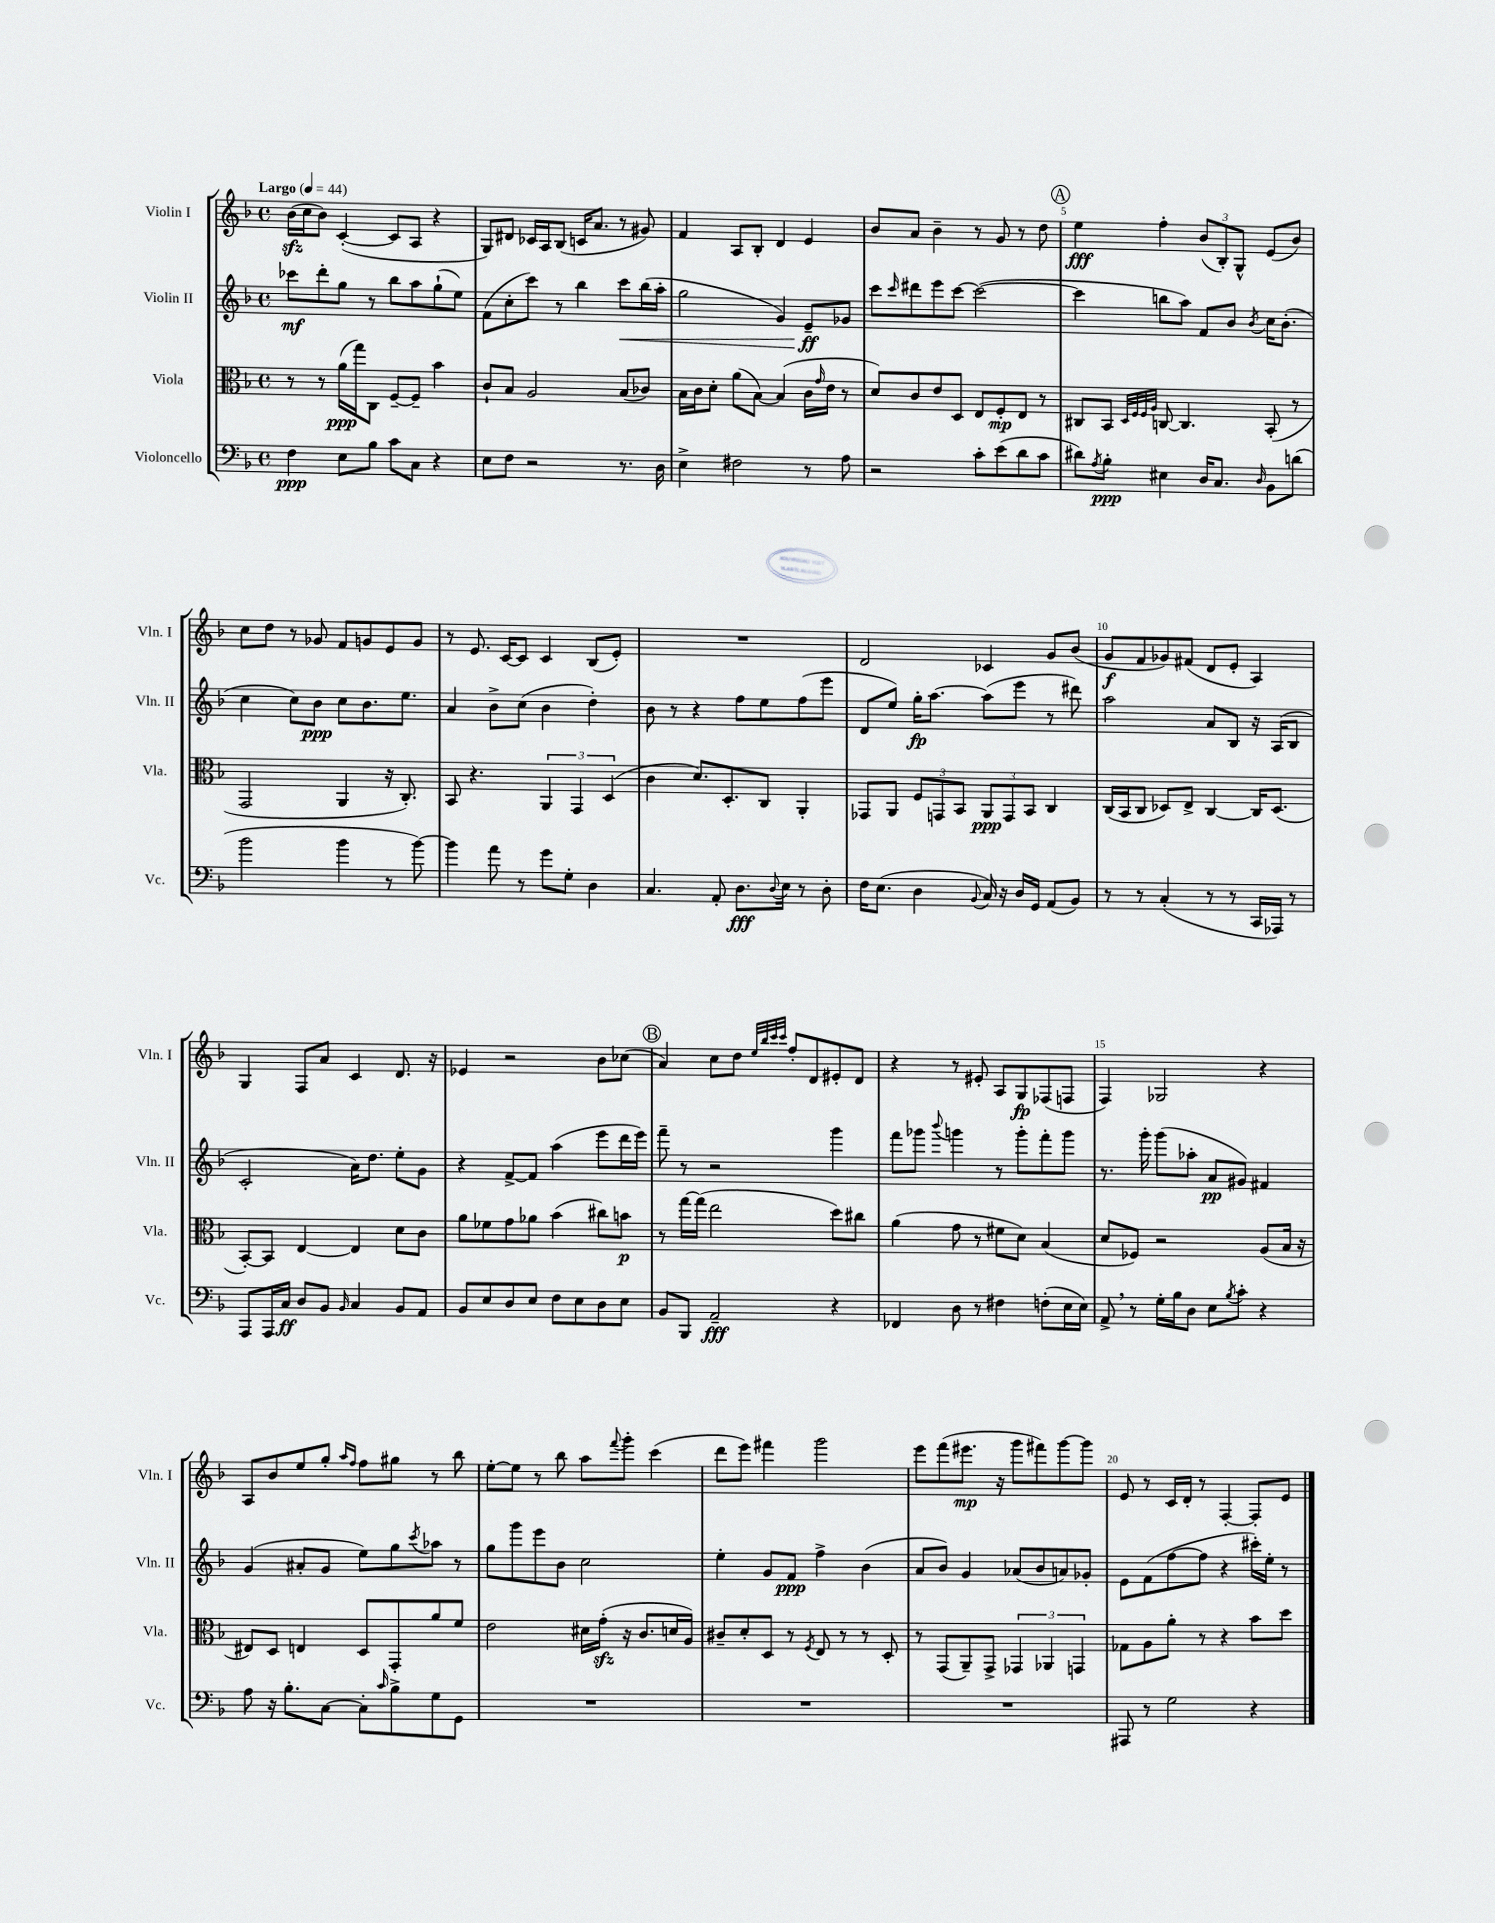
<<
\new StaffGroup <<
\new Staff = "s0" \with { instrumentName = "Violin I" shortInstrumentName = "Vln. I" } {
    \clef treble \key f \major \defaultTimeSignature \time 4/4 \tempo "Largo" 4 = 44
    bes'16\sfz( c''16 bes'8) c'4~-.( c'8 a8 r4 |
    g8) dis'8 ces'16 a16 bes8( c'16 a'8. r8 gis'8) |
    f'4 a8 bes8-. d'4 e'4 |
    bes'8 a'8 bes'4-- r8 g'8 r8 d''8 |
    \mark \markup { \circle "A" } e''4\fff f''4-. \tuplet 3/2 { bes'8( bes8-.) g8-^ } e'8( bes'8) |
    c''8 d''8 r8 ges'8 f'8 g'8 e'8 g'8 |
    r8 e'8. c'16~ c'8 c'4 bes8( e'8-.) |
    R1 |
    d'2 ces'4 g'8 bes'8( |
    g'8\f f'8 ges'8) fis'8( d'8 e'8-. a4) |
    g4 f8 a'8 c'4 d'8. r16 |
    ees'4 r2 bes'8 ces''8( |
    \mark \markup { \circle "B" } a'4) c''8 d''8 \grace { e''32 bes''32 c'''32 c'''32 } f''8-. d'8 eis'8-. d'8 |
    r4 r8 eis'8-. a8 g8\fp fes8( f8 |
    f4) ges2 r4 |
    a8 bes'8 e''8 g''8-. \grace { a''16 f''16 } f''8 gis''8 r8 bes''8 |
    e''8~-. e''8 r8 bes''8 a''8 \appoggiatura { f'''8 } g'''8-. c'''4( |
    d'''8 e'''8) fis'''4 g'''2 |
    e'''8 f'''8( eis'''8.\mp r16 g'''8 fis'''8) g'''8~ g'''8 |
    e'8 r8 c'16 d'16-. r8 f4~-. f8-. e'8 \bar "|." |
}
\new Staff = "s1" \with { instrumentName = "Violin II" shortInstrumentName = "Vln. II" } {
    \clef treble \key f \major \defaultTimeSignature \time 4/4
    ces'''8\mf d'''8-. g''8 r8 bes''8 a''8 g''8-!( e''8) |
    f'8( c''8-. c'''8) r8 bes''4 c'''8\< bes''16( a''16-. |
    g''2 g'4) e'8--\ff\! ges'8 |
    c'''8 \grace { c'''16 } dis'''8 e'''8 c'''8~ c'''2~( |
    \mark \markup { \circle "A" } c'''4 b''8 a''8) f'8 bes'8 \acciaccatura { bes'8 } c''16 bes'8.-.( |
    c''4 c''8) bes'8\ppp c''8 bes'8. e''8. |
    a'4 bes'8-> c''8( bes'4 d''4-.) |
    bes'8 r8 r4 f''8 e''8 f''8( e'''8 |
    d'8 e''8) g''16-.\fp a''8.~ a''8( e'''8 r8 dis'''8) |
    a''2 a'8 bes8 r16 a16( bes8 |
    c'2-. a'16) d''8. e''8-. g'8 |
    r4 f'8~-> f'8 a''4( e'''8 d'''16 e'''16) |
    \mark \markup { \circle "B" } f'''8-- r8 r2 g'''4 |
    f'''8 ges'''8 \appoggiatura { bes'''8 } g'''4 r8 g'''8-. f'''8-. g'''8 |
    r8. g'''16-. g'''8( aes''8-. a'8\pp gis'8) fis'4 |
    g'4( ais'8-. g'8 e''8) g''8 \acciaccatura { c'''8 } aes''8 r8 |
    g''8 g'''8 e'''8 bes'8 c''2 |
    e''4-. g'8 f'8\ppp f''4-> bes'4( |
    a'8 bes'8) g'4 aes'8( bes'8 a'8) ges'8-. |
    e'8 f'8( f''8~ f''8 r4 cis'''16-.) e''16-. r8 \bar "|." |
}
\new Staff = "s2" \with { instrumentName = "Viola" shortInstrumentName = "Vla." } {
    \clef alto \key f \major \defaultTimeSignature \time 4/4
    r8 r8 a'16\ppp( g''16) c8 f8~-- f8-- bes'4 |
    c'8-! bes8 a2 bes8( ces'8) |
    bes16 c'16 d'8-. a'8( bes8~) bes4( c'16 \grace { g'16 } e'16 r8 |
    d'8) c'8 e'8 d8 e8 f8-.\mp e8 r8 |
    \mark \markup { \circle "A" } cis8 bes,8 \grace { d32 f32 f32 a32 } c8~ c4. bes,8-.( r8 |
    g,2 a,4 r16 c8.-.) |
    bes,8 r4. \tuplet 3/2 { a,4 g,4 d4( } |
    c'4 d'8.) d8.-. c8 a,4-. |
    ges,8 a,8 \tuplet 3/2 { f8 g,8 bes,8 } \tuplet 3/2 { a,8\ppp g,8 bes,8 } c4 |
    c16( bes,16 c8 des8) e8-> c4~ c16 des8.( |
    bes,8~-.) bes,8 e4~ e4 d'8 c'8 |
    a'8 fes'8 g'8 aes'8 bes'4( cis''8) b'8\p |
    \mark \markup { \circle "B" } r8 g''16~ g''16( e''2 d''8) cis''8 |
    a'4( g'8 r8 fis'8 d'8) bes4( |
    d'8 fes8) r2 a8( bes16 r16 |
    eis8) d8 e4 d8 g,8-. a'8 f'8 |
    e'2 dis'16 g'16-.\sfz( r16 c'8. d'16 a16) |
    cis'8-- d'8-. d8 r8 \acciaccatura { f8 } e8 r8 r8 d8-. |
    r8 g,8( a,8--) g,8-> \tuplet 3/2 { ges,4 aes,4 g,4 } |
    ges8 a8 a'8-. r8 r4 bes'8 d''8 \bar "|." |
}
\new Staff = "s3" \with { instrumentName = "Violoncello" shortInstrumentName = "Vc." } {
    \clef bass \key f \major \defaultTimeSignature \time 4/4
    f4\ppp e8 bes8 c'8 c8 r4 |
    e8 f8 r2 r8. d16 |
    e4-> fis2 r8 a8 |
    r2 c'8-. e'8( d'8 c'8 |
    \mark \markup { \circle "A" } dis'8) \acciaccatura { a8 } bes8-.\ppp eis4 d16 c8. \grace { d16 } bes,8 d'8( |
    bes'2 bes'4 r8 bes'8~) |
    bes'4 a'8 r8 g'8 g8-. d4 |
    c4. a,8-. d8.\fff \appoggiatura { d8 } e16 r8 d8-. |
    f16 e8.( d4 \appoggiatura { bes,8 } c16) r16 d16 g,16 a,8( bes,8) |
    r8 r8 c4-.( r8 r8 c,16 aes,,16) r8 |
    a,,8 a,,16 c16\ff d8 bes,8 \grace { bes,16 } c4 bes,8 a,8 |
    bes,8 e8 d8 e8 f8 e8 d8 e8 |
    \mark \markup { \circle "B" } bes,8 bes,,8 a,2--\fff r4 |
    fes,4 d8 r8 fis4 f8-.( e16 e16) |
    a,8-> \breathe r8 g16-. bes16 d8 e8 \acciaccatura { bes8 } c'8-. r4 |
    a8 r16 bes8.-. c8~ c8-. \grace { c'16 } bes8-> g8 g,8 |
    R1 |
    R1 |
    R1 |
    ais,,8 r8 g2 r4 \bar "|." |
}
>>
>>
\layout { \context { \Score \override BarNumber.break-visibility = ##(#f #t #t) barNumberVisibility = #(every-nth-bar-number-visible 5) } }
